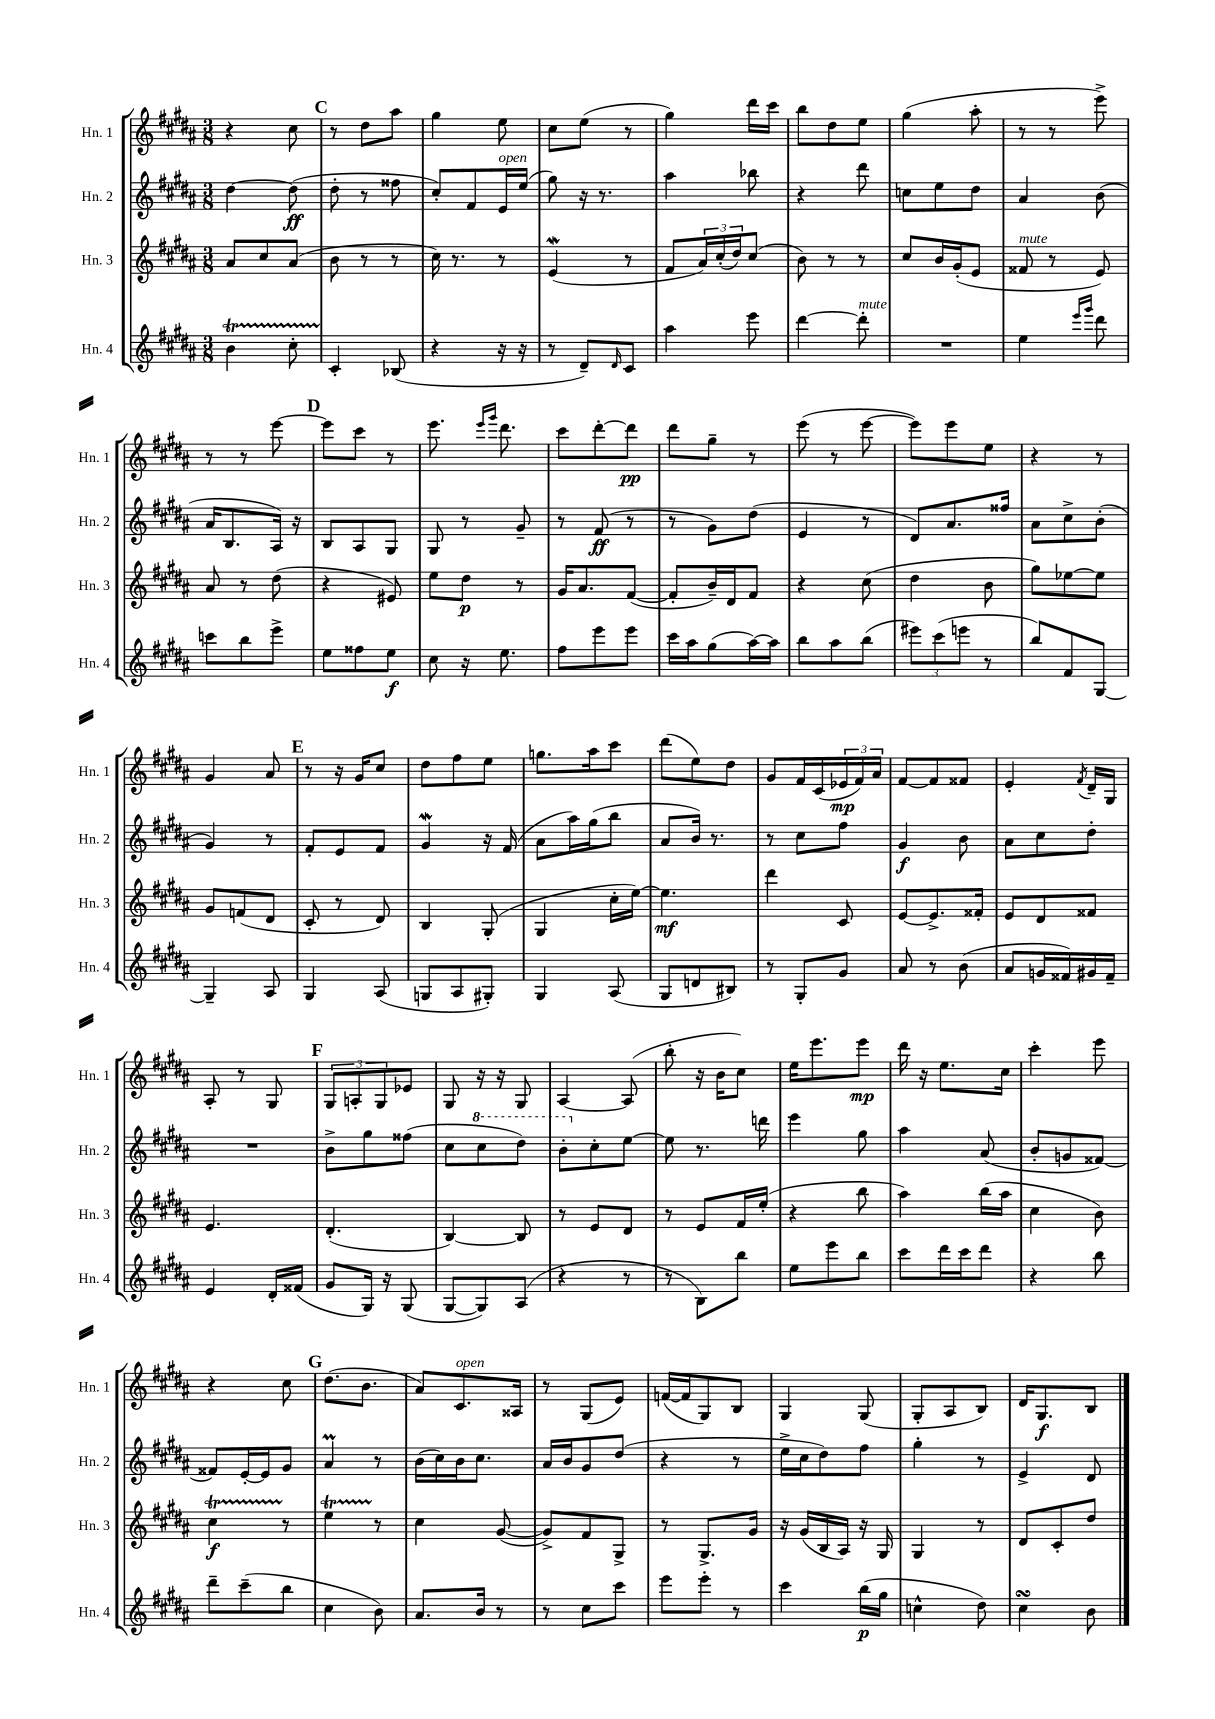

**kern	**kern	**kern	**kern
*staff4	*staff3	*staff2	*staff1
*clefG2	*clefG2	*clefG2	*clefG2
*k[f#c#g#d#a#]	*k[f#c#g#d#a#]	*k[f#c#g#d#a#]	*k[f#c#g#d#a#]
*M3/8	*M3/8	*M3/8	*M3/8
4b	8a#	[4dd#	4r
.	8cc#	.	.
8cc#'	(8a#	(8dd#]	8cc#
=	=	=	=
4c#'	8b	8dd#'	8r
.	8r	8r	8dd#
(8B-	8r	8ff##	8aa#
=	=	=	=
4r	16cc#)	8cc#')	4gg#
.	8.r	.	.
.	.	8f#	.
16r	8r	16e	8ee
16r	.	(16ee	.
=	=	=	=
8r	(4e	8gg#)	8cc#
8d#~)	.	16r	(8ee
.	.	8.r	.
16qqd#	.	.	.
8c#	8r	.	8r
=	=	=	=
4aa#	8f#	4aa#	4gg#)
.	24a#)	.	.
.	(24cc#'	.	.
.	24dd#)	.	.
8eee	(8cc#	8bb-	16ddd#
.	.	.	16ccc#
=	=	=	=
[4ddd#	8b)	4r	8bb
.	8r	.	8dd#
8ddd#']	8r	8ddd#	8ee
=	=	=	=
4.r	8cc#	8cc	(4gg#
.	16b	8ee	.
.	(16g#'	.	.
.	8e	8dd#	8aa#'
=	=	=	=
4ee	8f##	4a#	8r
.	8r	.	8r
16qqeee	.	.	.
16qqggg#	.	.	.
8ddd#	8e)	(8b	8eee^)
=	=	=	=
8ccc	8a#	16a#	8r
.	.	8.B	.
8bb	8r	.	8r
8eee^	(8dd#	16A#)	[8eee
.	.	16r	.
=	=	=	=
8ee	4r	8B	8eee]
8ff##	.	8A#	8ccc#
8ee	8e#)	8G#	8r
=	=	=	=
8cc#	8ee	8G#	8.eee
16r	8dd#	8r	.
.	.	.	16qqeee
.	.	.	16qqggg#
8.ee	.	.	8.ddd#
.	8r	8g#~	.
=	=	=	=
8ff#	16g#	8r	8ccc#
.	8.a#	.	.
8eee	.	(8f#	[8ddd#'
8eee	([8f#	8r	8ddd#]
=	=	=	=
16ccc#	8f#']	8r	8ddd#
16aa#	.	.	.
(8gg#	16b~)	8g#)	8gg#~
.	16d#	.	.
[16aa#)	8f#	(8dd#	8r
16aa#]	.	.	.
=	=	=	=
8bb	4r	4e	(8eee
8aa#	.	.	8r
(8bb	(8cc#	8r	[8eee
=	=	=	=
12eee#)	4dd#	8d#)	8eee])
(12ccc#	.	.	.
.	.	8.a#	8eee
12eee	.	.	.
8r	8b	.	8ee
.	.	16ff##	.
=	=	=	=
8bb)	8gg#)	8a#	4r
8f#	[8ee-	8cc#^	.
[8G#	8ee-]	(8b'	8r
=	=	=	=
4G#~]	8g#	4g#)	4g#
.	(8f	.	.
8A#	8d#	8r	8a#
=	=	=	=
4G#	8c#'	8f#'	8r
.	8r	8e	16r
.	.	.	16g#
(8A#	8d#)	8f#	8cc#
=	=	=	=
8G	4B	4g#	8dd#
8A#	.	.	8ff#
8G#')	(8G#'	16r	8ee
.	.	(16f#	.
=	=	=	=
4G#	4G#	8a#	8.gg
.	.	16aa#)	.
.	.	(16gg#	16aa#
(8A#	16cc#'	8bb	8ccc#
.	[16ee)	.	.
=	=	=	=
8G#	4.ee]	8a#	(8ddd#
8d	.	16b)	8ee)
.	.	8.r	.
8B#)	.	.	8dd#
=	=	=	=
8r	4ddd#	8r	8g#
8G#'	.	8cc#	16f#
.	.	.	(16c#
8g#	8c#	8ff#	24e-
.	.	.	24f#)
.	.	.	24a#
=	=	=	=
8a#	[8e	4g#	[8f#
8r	8.e^]	.	8f#]
(8b	.	8b	8f##
.	16f##'	.	.
=	=	=	=
8a#	8e	8a#	4e'
16g	8d#	8cc#	.
16f##)	.	.	.
.	.	.	8qf#
16g#	8f##	8dd#'	16d#~
16f##~	.	.	16G#
=	=	=	=
4e	4.e	4.r	8A#'
.	.	.	8r
16d#'	.	.	8G#
(16f##	.	.	.
=	=	=	=
8g#	(4.d#'	8b^	12G#
.	.	.	12A'
16G#)	.	8gg#	.
.	.	.	12G#
16r	.	.	.
(8G#	.	(8ff##	8e-
=	=	=	=
[8G#	[4B)	8cc#	8G#
8G#])	.	8ccc#	16r
.	.	.	16r
(8A#	8B]	8ddd#)	8G#
=	=	=	=
4r	8r	8bb'	[4A#
.	8e	8cc#'	.
8r	8d#	[8ee	(8A#]
=	=	=	=
8r	8r	8ee]	8bb'
8B)	8e	8.r	16r
.	.	.	16b
8bb	16f#	.	8cc#)
.	(16ee'	16ddd	.
=	=	=	=
8ee	4r	4eee	16ee
.	.	.	8.eee
8eee	.	.	.
8bb	8bb	8gg#	8eee
=	=	=	=
8ccc#	4aa#)	4aa#	16ddd#
.	.	.	16r
16ddd#	.	.	8.ee
16ccc#	.	.	.
8ddd#	(16bb	(8a#	.
.	16aa#	.	16cc#
=	=	=	=
4r	4cc#	8b'	4ccc#'
.	.	8g	.
8bb	8b)	[8f##)	8eee
=	=	=	=
8ddd#~	4cc#	8f##]	4r
(8ccc#~	.	[16e'	.
.	.	16e]	.
8bb	8r	8g#	8cc#
=	=	=	=
4cc#	4ee	4a#	(8.dd#
.	.	.	8.b
8b)	8r	8r	.
=	=	=	=
8.a#	4cc#	(16b	8a#)
.	.	16cc#)	.
.	.	16b	8.c#
16b	.	8.cc#	.
8r	([8g#	.	.
.	.	.	16A##
=	=	=	=
8r	8g#^])	16a#	8r
.	.	16b	.
8cc#	8f#	8g#	(8G#
8ccc#	8G#^	(8dd#	8e)
=	=	=	=
8eee	8r	4r	([16f
.	.	.	16f]
8eee'	8.G#^	.	8G#)
8r	.	8r	8B
.	16g#	.	.
=	=	=	=
4ccc#	16r	16ee^	4G#
.	(16g#	16cc#	.
.	16B	8dd#)	.
.	16A#)	.	.
(16bb	16r	8ff#	(8G#
16gg#	16G#	.	.
=	=	=	=
4cc^^	4G#	4gg#'	8G#'
.	.	.	8A#
8dd#)	8r	8r	8B)
=	=	=	=
4cc#	8d#	4e^	16d#
.	.	.	8.G#
.	8c#'	.	.
8b	8dd#	8d#	8B
==	==	==	==
*-	*-	*-	*-
